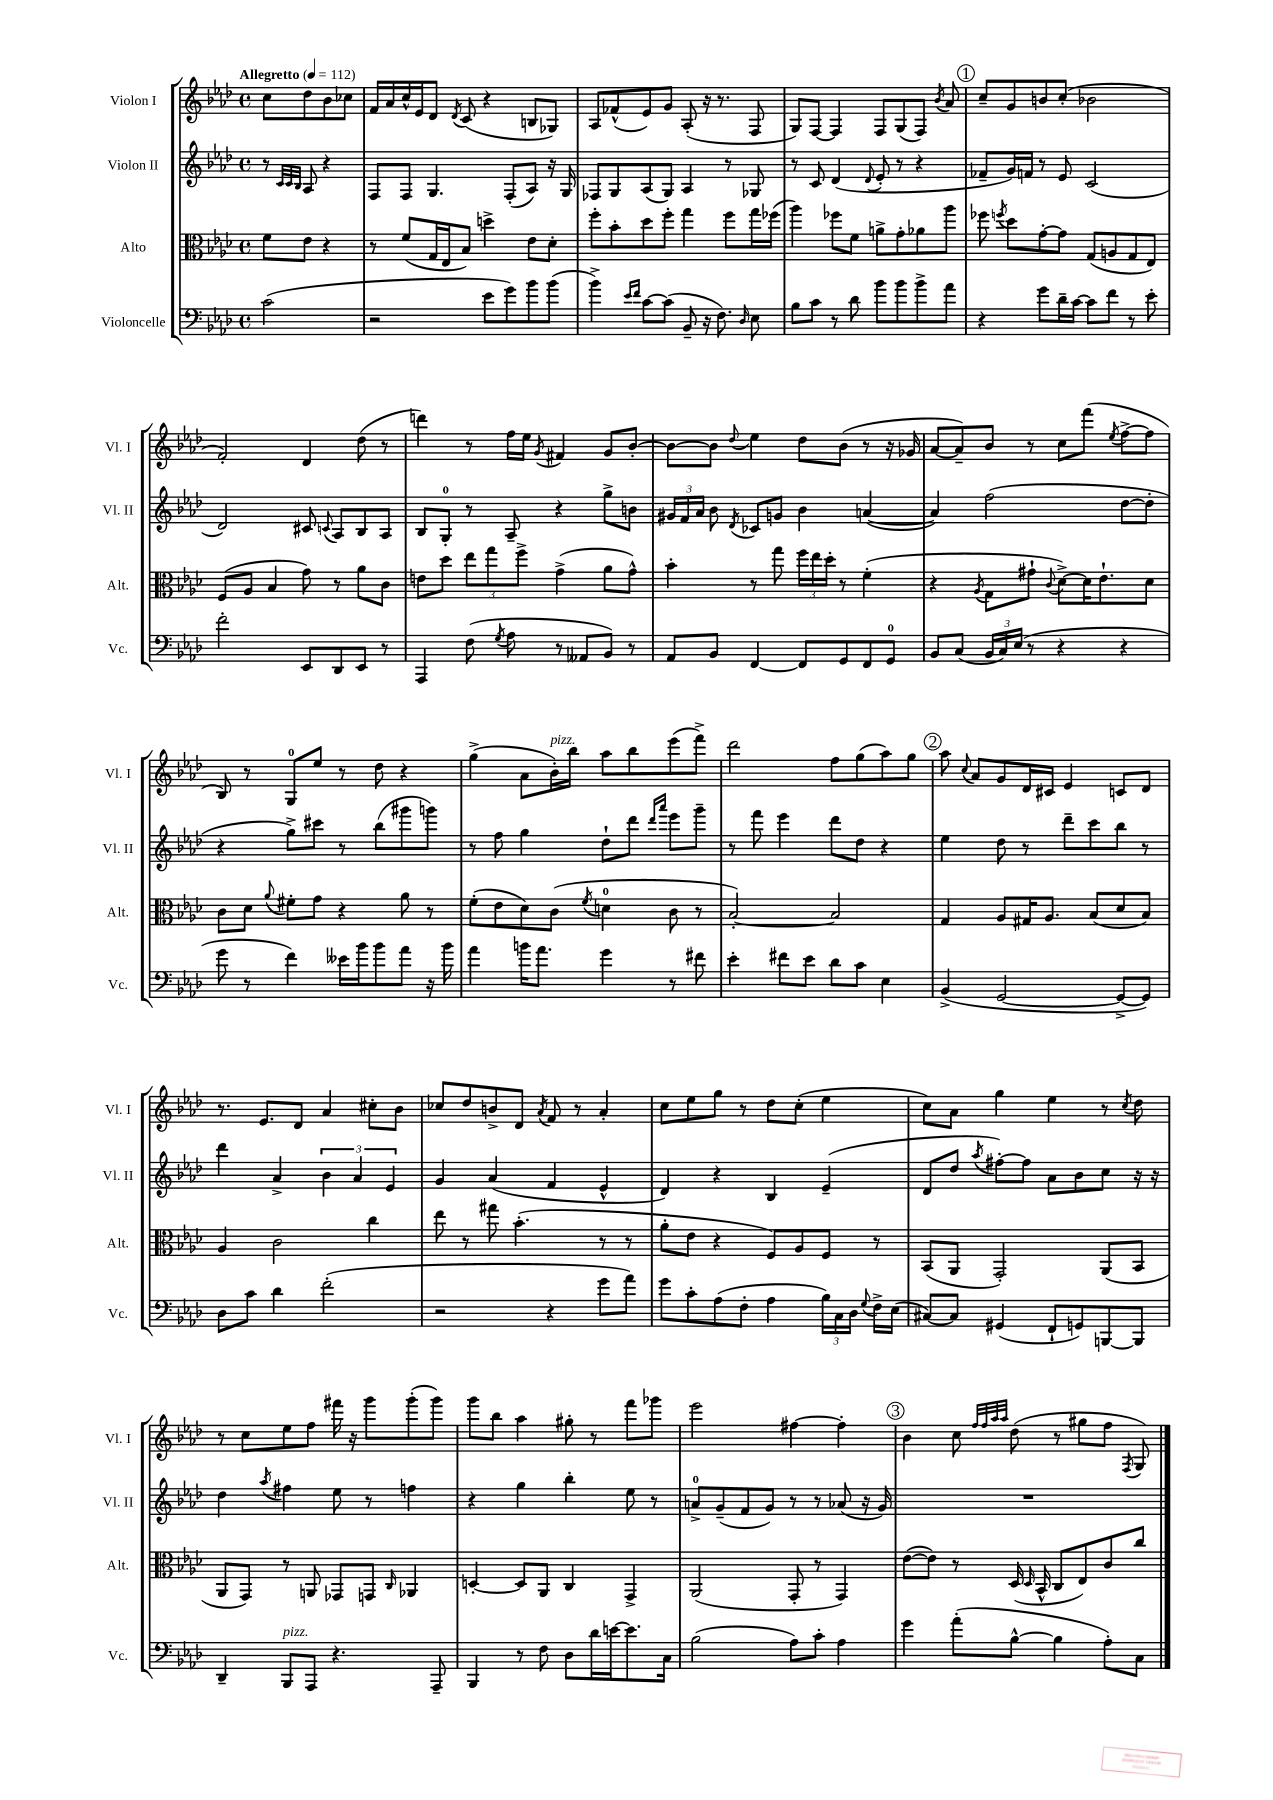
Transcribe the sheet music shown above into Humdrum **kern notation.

**kern	**kern	**kern	**kern
*staff4	*staff3	*staff2	*staff1
*clefF4	*clefC3	*clefG2	*clefG2
*k[b-e-a-d-]	*k[b-e-a-d-]	*k[b-e-a-d-]	*k[b-e-a-d-]
*M4/4	*M4/4	*M4/4	*M4/4
*met(c)	*met(c)	*met(c)	*met(c)
*MM112	*MM112	*MM112	*MM112
(2c	8f	8r	8cc
.	.	32qqc	.
.	.	32qqc	.
.	.	32qqB-	.
.	8e-	8A-	8dd-
.	4r	4r	8b-
.	.	.	8cc-
=	=	=	=
2r	8r	8F	16f
.	.	.	16a-
.	(8f	8F	16cc^^
.	.	.	16e-
.	16G	4.G	8d-
.	16E-	.	.
.	.	.	8qd-
.	8B-)	.	(8c
8e-	4dd^	.	4r
8g)	.	(8F'	.
8b-	8e-	8A-)	8B
(8b-	8d-'	16r	8G-)
.	.	16G	.
=	=	=	=
4b-^)	8ff'	8F-	8A-
.	8b-'	8G	(8f-^^
16qqe-	.	.	.
16qqf	.	.	.
[8c	8dd-	(8A-	8e-)
(8c]	8ff'	8G)	8g
8BB-~	4gg	4A-	(8A-'
16r	.	.	16r
8.F)	.	.	8.r
.	8ff	8r	.
16qqD-	.	.	.
8E-	16gg	8G-	8F
.	(16ff-	.	.
=	=	=	=
8B-	4aa-)	8r	8G)
8c	.	8c	[8F
8r	8ff-	(4d-	4F]
8d-	8f	.	.
.	.	8qqd-	.
8b-	8a^	8e-'	8F
8b-	8g'	8r	(8G
8b-^	8a-	4r	8F)
.	.	.	8qb-
8a-	8aa-	.	8a-
=	=	=	=
4r	8ff-	8f-~	8cc~
.	8qff	.	.
.	8dd-	16g)	8g
.	.	16f	.
8g	[8g'	8r	8b
16d-~	8g]	8e-	(8cc'
[16c	.	.	.
8c]	(8G	(2c	2b-
8f	8A	.	.
8r	8G	.	.
8e-'	8E-)	.	.
=	=	=	=
2f'	(8F	2d-)	2f')
.	8A-	.	.
.	4B-	.	.
8EE-	8g)	8c#	4d-
.	.	8qqc	.
8DD-	8r	8A-	.
8EE-	8a-	8B-	(8dd-
8r	8c	8A-	8r
=	=	=	=
4AAA-	8e	8B-	4ddd)
.	8dd-	8G'	.
(8F	12ee-	8r	8r
.	12gg	.	.
8qG	.	.	.
8A-	.	8A-~	16ff
.	12ff^	.	.
.	.	.	16ee-
.	.	.	8qg
8r	(4g^	4r	4f#
8AA--	.	.	.
8BB-)	8a-	8gg^	8g
8r	8g^^)	8b	[8b-'
=	=	=	=
8AA-	4b-'	24g#	8b-_
.	.	24f	.
.	.	24a-	.
8BB-	.	8b-	8b-]
.	.	8qd-	8qqdd-
[4FF	8r	8c-	4ee-
.	8gg	8g	.
8FF]	24ff	4b-	8dd-
.	24ee-	.	.
.	24dd-'	.	.
8GG	8r	.	(8b-
8FF	(4f'	([4a	8r
8GG	.	.	16r
.	.	.	16g-
=	=	=	=
8BB-	4r	4a])	[8a-
(8C	.	.	8a-~])
.	8qA-	.	.
24BB-	8G	(2ff	8b-
24C)	.	.	.
(24E-	.	.	.
8r	8g#`	.	8r
.	8qqc	.	.
4r	[8d-^)	.	8cc
.	16d-]	.	(8fff
.	8.e-`	.	.
.	.	.	8qee-
4r	.	[8dd-	[8ff^
.	8d-	8dd-']	8ff]
=	=	=	=
8g	8c	4r	8B-)
8r	8d-	.	8r
.	8qqa-	.	.
4f)	8f#'	8gg^)	8G
.	8g	8ccc#	8ee-
16e--	4r	8r	8r
16b-	.	.	.
8b-	.	(8bb-	8dd-
8a-	8a-	8ggg#	4r
16r	8r	8ggg)	.
16b-	.	.	.
=	=	=	=
4a-	(8f'	8r	(4gg^
.	8e-	8ff	.
16b	8d-)	4gg	8a-
8.a-	.	.	.
.	(8c	.	16b-')
.	.	.	16bb-
.	8qf	.	.
4g	4d	8dd-`	8aa-
.	.	8ddd-	8bb-
.	.	16qqddd-	.
.	.	16qqaaa-	.
8r	8c	8eee-	(8eee-
8f#	8r	8ggg~	8fff^)
=	=	=	=
4e-'	[2B-')	8r	2ddd-
.	.	8fff	.
8f#	.	4eee-	.
8e-	.	.	.
8d-	2B-]	8ddd-	8ff
8c	.	8dd-	(8gg
4E-	.	4r	8aa-)
.	.	.	8gg
=	=	=	=
(4BB-^	4G	4ee-	8aa-
.	.	.	8qqcc
.	.	.	8a-
[2GG	8A-	8dd-	8g
.	16G#	8r	16d-
.	8.A-	.	16c#
.	.	8ddd-~	4e-
.	(8B-	8ccc	.
8GG^_	8d-	8bb-	8c
8GG])	8B-)	8r	8d-
=	=	=	=
8D-	4A-	4ddd-	8.r
8c	.	.	.
.	.	.	8.e-
4d-	2c	4a-^	.
.	.	.	8d-
(2f'	.	6b-	4a-
.	.	6a-	.
.	4cc	.	8cc#'
.	.	6e-	.
.	.	.	8b-
=	=	=	=
2r	8ee-	4g	8cc-
.	8r	.	8dd-
.	8gg#	(4a-	8b^
.	(4.b-'	.	8d-
.	.	.	8qa-
4r	.	4f	8f
.	.	.	8r
8g	8r	4e-^^	4a-'
8a-)	8r	.	.
=	=	=	=
8g	8a-'	4d-)	8cc
8c'	8e-	.	8ee-
(8A-	4r	4r	8gg
8F'	.	.	8r
4A-	8F)	4B-	8dd-
.	8A-	.	(8cc'
24B-)	8F	(4e-~	4ee-
24C	.	.	.
24D-	.	.	.
8qqG	.	.	.
16F^	8r	.	.
(16E-	.	.	.
=	=	=	=
[8C#)	(8BB-	8d-	8cc)
8C#]	8AA-	8dd-	8a-
.	.	8qaa-	.
(4GG#	2GG')	[8ff#')	4gg
.	.	8ff#]	.
8FF`	.	8a-	4ee-
8GG)	.	8b-	.
[8BBB	(8AA-	8cc	8r
.	.	.	8qcc
8BBB]	8BB-	16r	8dd-
.	.	16r	.
=	=	=	=
4DD-~	8AA-	4dd-	8r
.	8GG)	.	8cc
.	.	8qaa-	.
8BBB-	8r	4ff#	8ee-
8AAA-	8AA	.	8ff
4.r	8GG-	8ee-	16fff#
.	.	.	16r
.	8GG	8r	8ggg
.	16qqC	.	.
.	4AA-	4ff	(8ggg'
8AAA-~	.	.	8ggg)
=	=	=	=
4BBB-	[4D'	4r	8ggg
.	.	.	8bb-
8r	8D]	4gg	4aa-
8F	8AA-	.	.
8D-	4C	4bb-'	8gg#'
16d-	.	.	8r
[16e	.	.	.
8.e]	4GG^	8ee-	8fff
.	.	8r	8ggg-
16C	.	.	.
=	=	=	=
(2B-	(2AA-	8a^	2eee-
.	.	(8g~	.
.	.	8f	.
.	.	8g)	.
8A-)	8GG'	8r	[4ff#
8c'	8r	8r	.
4A-	4GG)	(8a-	4ff#']
.	.	16r	.
.	.	16g)	.
=	=	=	=
4g	([8e-	1r	4b-
.	8e-])	.	.
(8a-'	8r	.	8cc
.	.	.	32qqff
.	.	.	32qqff
.	.	.	32qqaa-
.	.	.	32qqaa-
[8B-^^	(16D-	.	(8dd-
.	16qqD-	.	.
.	16BB-^^	.	.
4B-]	8C	.	8r
.	8E-)	.	8gg#
8A-')	8c	.	8ff
.	.	.	8qF
8C	8cc	.	8G)
==	==	==	==
*-	*-	*-	*-
